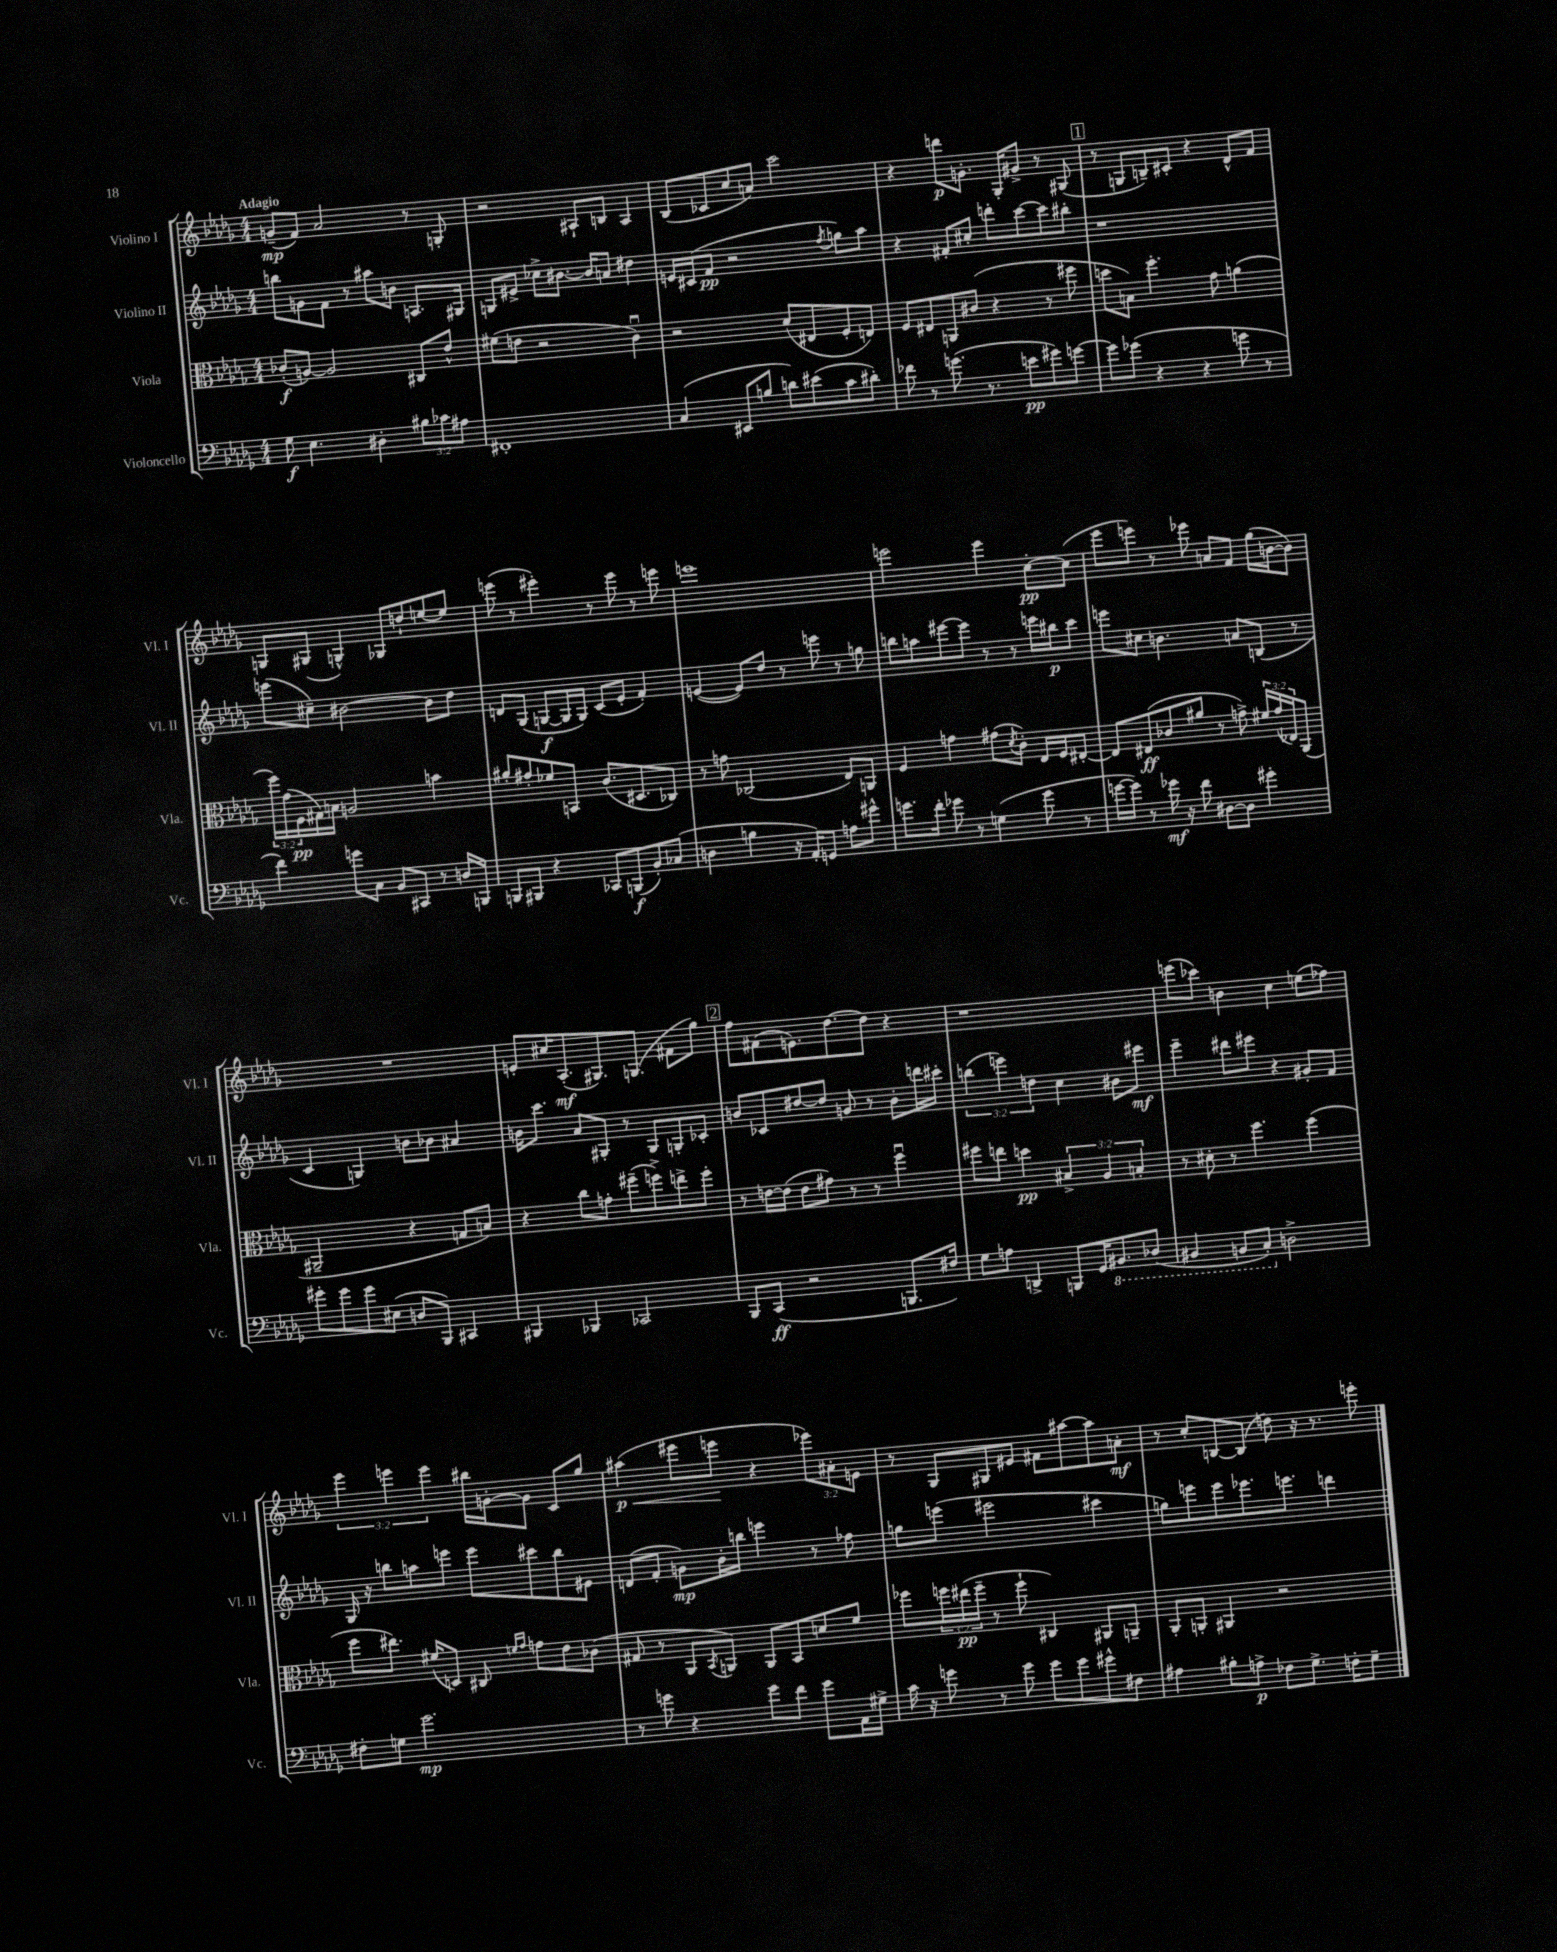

**kern	**dynam	**kern	**dynam	**kern	**dynam	**kern	**dynam
*part4	*part4	*part3	*part3	*part2	*part2	*part1	*part1
*staff4	*staff4	*staff3	*staff3	*staff2	*staff2	*staff1	*staff1
*I"Violoncello	*	*I"Viola	*	*I"Violino II	*	*I"Violino I	*
*I'Vc.	*	*I'Vla.	*	*I'Vl. II	*	*I'Vl. I	*
*clefF4	*	*clefC3	*	*clefG2	*	*clefG2	*
*k[b-e-a-d-g-]	*	*k[b-e-a-d-g-]	*	*k[b-e-a-d-g-]	*	*k[b-e-a-d-g-]	*
*M4/4	*	*M4/4	*	*M4/4	*	*M4/4	*
=1	=1	=1	=1	=1	=1	=1	=1
!	!	!	!	!	!	!LO:TX:a:B:t=Adagio	!
8G-\	f	(8c-X'/L	f	8bbn\L	.	(8gn~/L	mp
4.E-\	.	[8An/J)	.	8gn\	.	8f/J)	.
.	.	2A/]	.	8f\J	.	2a-/	.
.	.	.	.	8r	.	.	.
4D#X'\	.	.	.	8aa#X\L	.	.	.
.	.	.	.	8bn\J	.	.	.
12B#X\L	.	8C#X/L	.	8.An/L	.	8r	.
12c-X\	.	.	.	.	.	.	.
.	.	8e-^^/J	.	.	.	8Gn'/	.
12A#X\J	.	.	.	.	.	.	.
.	.	.	.	16G#X/Jk	.	.	.
=2	=2	=2	=2	=2	=2	=2	=2
1FF#X'	.	(8f#X\L	.	8Gn/L	.	2r	.
.	.	8en\J	.	8e#X^/J	.	.	.
.	.	2r	.	8cc-X^\L	.	.	.
.	.	.	.	[8.b#X\J	.	.	.
.	.	.	.	.	.	8A#X`/L	.
.	.	.	.	16b#/KL]	.	.	.
.	.	.	.	8an/J	.	8Bn/J	.
.	.	4cu\)	.	4dd#X\	.	4A#/	.
=3	=3	=3	=3	=3	=3	=3	=3
(4C/	.	2r	.	16en/LL	.	(8B-/L	.
.	.	.	.	(16c#X/J	.	.	.
.	.	.	.	8f/J	pp	8c-X/	.
8EE#X/L	.	.	.	2r	.	8cc/	.
8Bn/J	.	.	.	.	.	8an/J)	.
8dn\L)	.	(8d-/L	.	.	.	2ccc\	.
(8e#X\	.	8E#X/	.	.	.	.	.
.	.	.	.	8qff/	.	.	.
8c\	.	8F'/	.	8ggn\L)	.	.	.
8d#X'\J)	.	8En/J)	.	8aa-\J	.	.	.
=4	=4	=4	=4	=4	=4	=4	=4
8f-X\	.	8F/L	.	4r	.	4r	.
8r	.	8E#X/	.	.	.	.	.
(8.gn\	.	8AAn/	.	8f#X'/L	.	8dddn\L	p
.	.	(8c#X/J	.	8cc#X'/J	.	8.gn'\J	.
8.r	.	.	.	.	.	.	.
.	.	4r	.	8dddn'\L	.	.	.
.	.	.	.	.	.	16G-'/KL	.
8en\L	pp	.	.	[8ccc\	.	8g#X^/J	.
8g#X\)	.	8r	.	8ccc\]	.	8r	.
[8gn\J	.	8ff#X\	.	8bb#X'\J	.	(8G#X/	.
!!LO:REH:place=s1:t=1
=5	=5	=5	=5	=5	=5	=5	=5
8g\L]	.	8ddn\L	.	1r	.	8r	.
(8g-X\J	.	8Bn\J)	.	.	.	8Gn/L	.
4r	.	4.ff'\	.	.	.	8Bn~/)	.
.	.	.	.	.	.	8c#X'/J	.
4r	.	.	.	.	.	4r	.
.	.	8g-\	.	.	.	.	.
8gn\	.	(4an\	.	.	.	8d-^^/L	.
8r	.	.	.	.	.	8f/J	.
!!LO:LB:g=z
=6	=6	=6	=6	=6	=6	=6	=6
4f\)	.	24ff\LL)	.	(8eeen\L	.	8Gn/L	.
.	.	(24g-\	.	.	.	.	.
.	.	24F\	pp	.	.	.	.
.	.	16G#X\)	.	8cc#X~\J)	.	(8G#X/J	.
.	.	16Bn\JJ	.	.	.	.	.
8gn\L	.	2An/	.	[2b#X\	.	4Gn^^/)	.
8C\J	.	.	.	.	.	.	.
8BB-/L	.	.	.	.	.	8G-X/L	.
8CC#X/J	.	.	.	.	.	8ddn`/	.
8r	.	4bn\	.	8b#\L]	.	[8een/	.
16Dn/LL	.	.	.	8dd-\J	.	8ee/J]	.
16BBBn/JJ	.	.	.	.	.	.	.
=7	=7	=7	=7	=7	=7	=7	=7
8BBBn/L	.	8a#X'/L	.	8dn/L	.	(8eeen\	.
8BBB#X/J	.	8g#X'/	.	(8G-/J	.	8r	.
4r	.	8f-X/	.	[8Gn/L	f	4eee#X'\)	.
.	.	8BBn/J	.	16G/L]	.	.	.
.	.	.	.	16G/JJ)	.	.	.
8CC-X/L	.	(8.c/L	.	(8c/L	.	8r	.
(8BBBn/	f	.	.	8e-'/J	.	8eee#\	.
.	.	8.D#X/	.	.	.	.	.
8BB-'/)	.	.	.	4f'/)	.	8r	.
(8C-X/J	.	8C-X/J)	.	.	.	8eeen\	.
=8	=8	=8	=8	=8	=8	=8	=8
4Dn\	.	8r	.	([4en/	.	1eeen	.
.	.	8gn\	.	.	.	.	.
4Bn\	.	(2C-X/	.	8e/L])	.	.	.
.	.	.	.	8dd-/J	.	.	.
16r	.	.	.	8r	.	.	.
16AA-'/KL)	.	.	.	.	.	.	.
8GGn/J	.	.	.	8eeen\	.	.	.
8An\L	.	8E-/L)	.	8r	.	.	.
8g#X^^\J	.	8AAn/J	.	8ggn\	.	.	.
=9	=9	=9	=9	=9	=9	=9	=9
8.gn\L	.	4F/	.	8bbn\L	.	2eeen\	.
.	.	.	.	8aan\	.	.	.
16f'\Jk	.	.	.	.	.	.	.
8g-X\	.	4gn\	.	[8eee#X\	.	.	.
8r	.	.	.	8eee#\J]	.	.	.
(4Gn\	.	(8g#X\L	.	8r	.	4eee\	.
.	.	8qd-/	.	.	.	.	.
.	.	8c'\J)	.	8r	.	.	.
8g-\	.	16E-/LL	.	16eeen\LL	.	[8cc'\L	pp
.	.	16F/J	.	16bb#X\J	p	.	.
8r	.	[8E#X'/J	.	8ccc\J	.	(8cc\J]	.
=10	=10	=10	=10	=10	=10	=10	=10
[16gn\LL	.	8E#/L]	.	8eeen\L	.	8eee-\L	.
16g\JJ])	.	.	.	.	.	.	.
8r	.	(8E#X/	ff	8cc#X\J	.	8eeen\J)	.
16g-X\	mf	8c-X/	.	4.bn\	.	8r	.
16r	.	.	.	.	.	.	.
8f\	.	8a#X/J	.	.	.	8eee-X\	.
[8D#X\L	.	8r	.	.	.	8an/L	.
8D#\J]	.	8gn^\)	.	8an/L	.	8f/J	.
4g#X'\	.	24f#X/LL	.	(8Bn/J	.	(16gg-\LL	.
.	.	(24g/	.	.	.	.	.
.	.	.	.	.	.	[16bn\J	.
.	.	24E-X/J)	.	.	.	.	.
.	.	(8AA-/J	.	8r	.	8b\J])	.
!!LO:LB:g=z
=11	=11	=11	=11	=11	=11	=11	=11
8g#X'\L	.	2AA#X~/	.	4c/	.	1r	.
8g#\	.	.	.	.	.	.	.
8g#\	.	.	.	4Gn/)	.	.	.
(8E#X\J	.	.	.	.	.	.	.
8Dn/L	.	4r	.	8bn\L	.	.	.
8BBB-/J)	.	.	.	8b-X\J	.	.	.
4CC#X/	.	8Gn/L	.	4a#X/	.	.	.
.	.	8Bn/J)	.	.	.	.	.
=12	=12	=12	=12	=12	=12	=12	=12
4BBB#X/	.	4r	.	16bn\KL	.	8en'/L	.
.	.	.	.	8.ccc\J	.	.	.
.	.	.	.	.	.	16cc#X/K	.
.	.	.	.	.	.	(8.A-'/	mf
4BBB-X/	.	8cc\L	.	8a-/L	.	.	.
.	.	8gn'\J	.	8G#X'/J	.	8.G#X/)	.
2CC-X/	.	(8ff#X~\L	.	8r	.	.	.
.	.	.	.	.	.	(8.Gn/J	.
.	.	8ffn^\)	.	8G#/L	.	.	.
.	.	8een^\	.	8Gn'/	.	8f#X\L	.
.	.	8ff'\J	.	8c-X'/J	.	8gg-\J)	.
!!LO:REH:place=s1:t=2
=13	=13	=13	=13	=13	=13	=13	=13
8BBB-/L	.	8r	.	8bn/L	.	8ff\L	.
(8CC/J	ff	[16en\LL	.	8c-X/	.	(8f#X\	.
.	.	(16e\JJ]	.	.	.	.	.
2r	.	8e\L	.	[8dd#X/	.	8.en\)	.
.	.	8g#X\J)	.	8dd#/J]	.	.	.
.	.	.	.	.	.	[8.dd-\	.
.	.	8r	.	8gn/	.	.	.
.	.	8r	.	8r	.	8dd-\J]	.
8.BBBn/L	.	4ffu\	.	8b'\L	.	4r	.
.	.	.	.	16dddn\L	.	.	.
16F#X/Jk)	.	.	.	16ccc#X'\JJ	.	.	.
=14	=14	=14	=14	=14	=14	=14	=14
8G-\L	.	8ff#X\L	.	(6bbn\	.	1r	.
8An\J	.	8een\J	.	.	.	.	.
.	.	.	.	6eeen\)	.	.	.
4DDn^/	.	4ddn\	pp	.	.	.	.
.	.	.	.	6ddn\	.	.	.
8BBBn/L	.	6B#X^/	.	4cc\	.	.	.
16GG-/K	.	.	.	.	.	.	.
.	.	6A-/	.	.	.	.	.
*8ba	*	*	*	*	*	*	*
8.BBB#X/	.	.	.	.	.	.	.
.	.	.	.	8b#X\L	.	.	.
.	.	6Bn'/	.	.	.	.	.
(8DD-X/J	.	.	.	8eee#X\J	mf	.	.
=15	=15	=15	=15	=15	=15	=15	=15
4BBB#X/	.	8r	.	4eee-~\	.	(8eeen\L	.
.	.	8d#X'\	.	.	.	8ccc-X\J)	.
8BBBn/L	.	8r	.	8ddd#X\L	.	4bn\	.
8CC'/J)	.	4.ff\	.	8eee#X\J	.	.	.
*X8ba	*	*	*	*	*	*	*
2Dn^\	.	.	.	4r	.	4cc\	.
.	.	(4ff\	.	8g#X'/L	.	(8een\L	.
.	.	.	.	8f/J	.	8ff-X\J)	.
!!LO:LB:g=z
=16	=16	=16	=16	=16	=16	=16	=16
8F#X'\L	.	8ff\L	.	16G-/	.	6eee-\	.
.	.	.	.	16r	.	.	.
8Gn\J	.	8.ee#X\J)	.	8bbn\L	.	.	.
.	.	.	.	.	.	6eeen\	.
2.g-\	mp	.	.	8aan\	.	.	.
.	.	(16f#X/KL	.	.	.	.	.
.	.	.	.	.	.	6eee\	.
.	.	8Dn/J)	.	8eeen\J	.	.	.
.	.	8C#X/	.	8eee\L	.	16bb#X\LL	.
.	.	.	.	.	.	[16gn'\J	.
.	.	16qqfn/LL	.	.	.	.	.
.	.	16qqg-/JJ	.	.	.	.	.
.	.	8gn\L	.	8ccc#X\	.	8g\J]	.
.	.	8e-\	.	8bb\	.	8c/L	.
.	.	(8c-X\J	.	8e#X\J	.	8gg-/J	.
=17	=17	=17	=17	=17	=17	=17	=17
!	!	!	!	!	!	!	!LO:HP:b
8r	.	8G#X/	.	(8dn/L	.	(4aa#X\	< p
8gn\	.	8r	.	8f'/J	.	.	.
4r	.	8AA-/L	.	8gn\L)	mp	8eee#X\L	.
.	.	8qBB-/	.	.	.	.	.
.	.	8AAn/J)	.	16b-'\L	.	8eeen\J	.
.	.	.	.	16bbn\JJ	.	.	.
8g\L	.	8AA/L	.	4eeen\	.	4r	[
8f\J	.	8BB-/	.	.	.	.	.
8g\L	.	8dn/	.	8r	.	12eee-X\L)	.
.	.	.	.	.	.	12a#X'\	.
16AA-\L	.	8f/J	.	8ff-X\	.	.	.
.	.	.	.	.	.	12en\J	.
16G#X^\JJ	.	.	.	.	.	.	.
=18	=18	=18	=18	=18	=18	=18	=18
16c\	.	8ff-X\L	.	8ggn\L	.	8r	.
16r	.	.	.	.	.	.	.
8gn\	.	24ffn\L	.	(8eeen\J	.	8G-/L	.
.	.	(24ee#X\	pp	.	.	.	.
.	.	24ff~\JJ	.	.	.	.	.
8r	.	8r	.	2eee#X\	.	8G#X/	.
8g\	.	8ff`\	.	.	.	8e#X/J	.
8g\L	.	4C#X/)	.	.	.	8f#X\L	.
8g\	.	.	.	.	.	[8aa#X\	.
8g#X^^\	.	8AA#X/L	.	4ccc#X\	.	8aa#\]	.
8F#X\J	.	8AAn~/J	.	.	.	8an'\J	mf
=19	=19	=19	=19	=19	=19	=19	=19
4A#X\	.	8AA-'/L	.	8ggn\L)	.	8r	.
.	.	8AAn'/J	.	8eeen\	.	8cc'/L	.
8B#X'\L	.	4AA#X/	.	8eee\	.	[8Bn/	.
8An^\J	p	.	.	8.eee-X\	.	(8B/J]	.
8F-X\L	.	2r	.	.	.	8ddn\)	.
.	.	.	.	8.eeen\J	.	.	.
8.G-^\J	.	.	.	.	.	16r	.
.	.	.	.	.	.	8.r	.
.	.	.	.	4dddn\	.	.	.
16Fn'\KL	.	.	.	.	.	.	.
8G-~\J	.	.	.	.	.	8eeen'\	.
==	==	==	==	==	==	==	==
*-	*-	*-	*-	*-	*-	*-	*-
